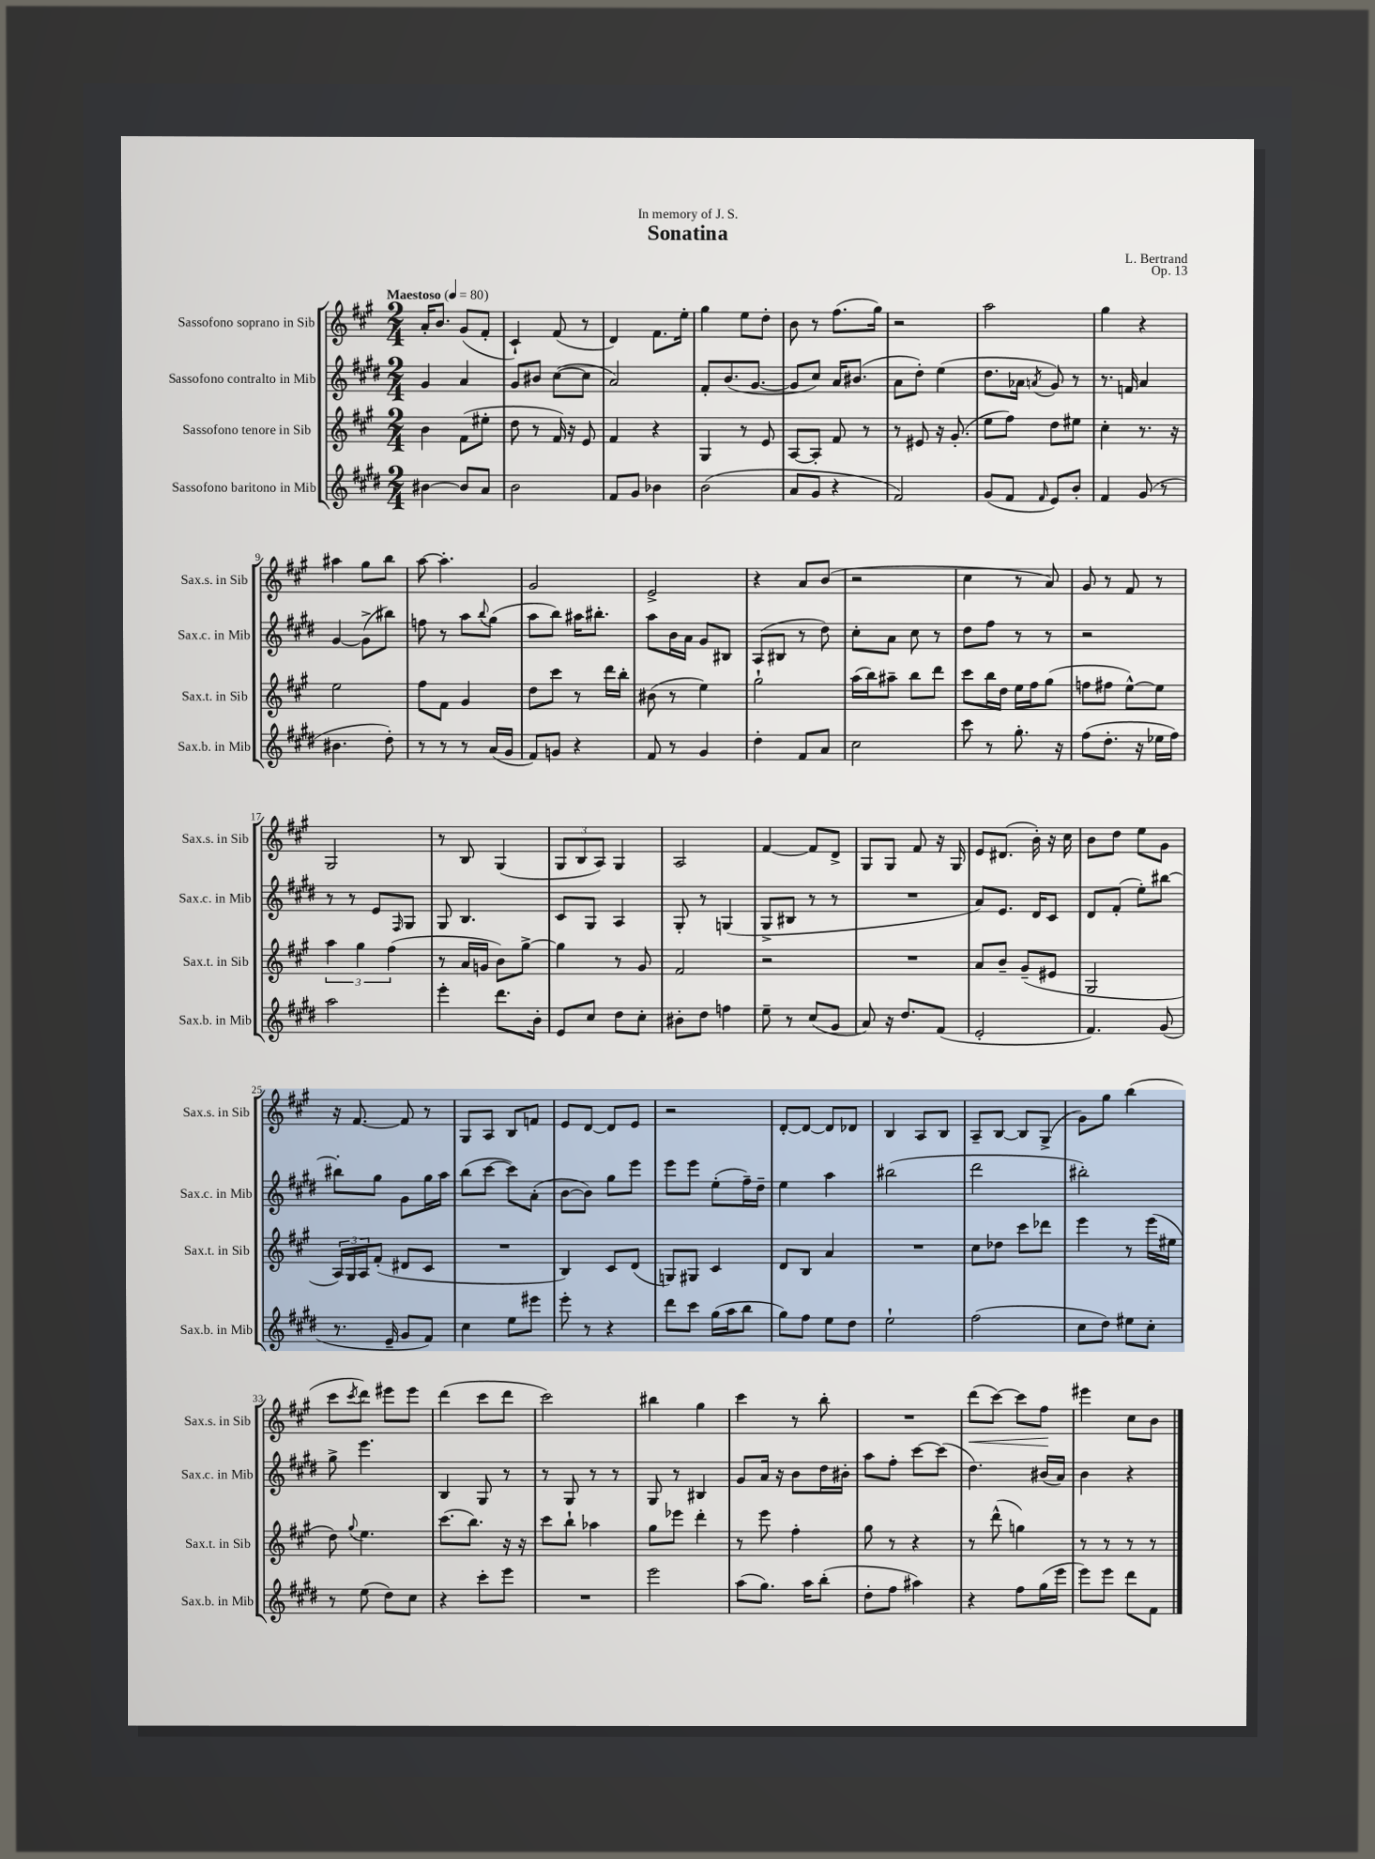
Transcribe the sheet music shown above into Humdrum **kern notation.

**kern	**kern	**kern	**kern	**dynam
*part4	*part3	*part2	*part1	*part1
*staff4	*staff3	*staff2	*staff1	*staff1
*I"Sassofono baritono in Mib	*I"Sassofono tenore in Sib	*I"Sassofono contralto in Mib	*I"Sassofono soprano in Sib	*
*I'Sax.b. in Mib	*I'Sax.t. in Sib	*I'Sax.c. in Mib	*I'Sax.s. in Sib	*
*clefG2	*clefG2	*clefG2	*clefG2	*
*k[f#c#g#d#]	*k[f#c#g#]	*k[f#c#g#d#]	*k[f#c#g#]	*
*M2/4	*M2/4	*M2/4	*M2/4	*
*MM80	*MM80	*MM80	*MM80	*
=1	=1	=1	=1	=1
!	!	!	!LO:TX:a:B:t=Maestoso	!
[4b#X\	4b\	4g#/	16a'/KL	.
.	.	.	8.b/J	.
8b#/L]	(8f#\L	4a/	(8g#/L	.
8a/J	8ee#X'\J	.	8f#'/J	.
=2	=2	=2	=2	=2
2b\	8dd\	8g#/L	4c#`/)	.
.	8r	8b#X/J	.	.
.	16f#/)	([8cc#\L	(8f#/	.
.	16r	.	.	.
.	8e/	8cc#\J]	8r	.
=3	=3	=3	=3	=3
8f#/L	4f#/	2a/)	4d/)	.
8g#/J	.	.	.	.
4b-X\	4r	.	8.f#\L	.
.	.	.	16ee'\Jk	.
=4	=4	=4	=4	=4
(2b\	4G#/	8f#'/L	4gg#\	.
.	.	(8.b/	.	.
.	8r	.	8ee\L	.
.	.	[8.g#/J	.	.
.	8e/	.	8dd'\J	.
=5	=5	=5	=5	=5
8a/L	[8A/L	8g#/L]	8b\	.
8g#/J	8A'/J]	8cc#/J)	8r	.
4r	8f#/	16a/KL	(8.ff#\L	.
.	.	(8.b#X/J	.	.
.	8r	.	.	.
.	.	.	16gg#\Jk)	.
=6	=6	=6	=6	=6
2f#/)	8r	8a\L	2r	.
.	8e#X/	8dd#'\J)	.	.
.	16r	(4ee\	.	.
.	(8.g#'/	.	.	.
=7	=7	=7	=7	=7
(8g#/L	8ee\L	8.dd#\L	2aa\	.
8f#/J	8ff#\J)	.	.	.
.	.	16a-X\Jk	.	.
16qqf#/	.	8qan/	.	.
8e/L)	8dd\L	8g#/)	.	.
8b'/J	8ee#X\J	8r	.	.
=8	=8	=8	=8	=8
4f#/	4cc#'\	8.r	4gg#\	.
.	.	16fn/	.	.
(8g#/	8.r	4a/	4r	.
8r	.	.	.	.
.	16r	.	.	.
!!LO:LB:g=z
=9	=9	=9	=9	=9
4.b#X\	2ee\	[4g#/	4aa#X\	.
.	.	(8g#^\L]	8gg#\L	.
8dd#'\)	.	8bb#X\J)	8bb\J	.
=10	=10	=10	=10	=10
8r	8ff#\L	8ffn\	[8aa\	.
8r	8f#\J	8r	4.aa'\]	.
8r	4g#/	8aa\L	.	.
.	.	8qqbb/	.	.
(16a/LL	.	(8gg#\J	.	.
16g#/JJ	.	.	.	.
=11	=11	=11	=11	=11
8f#/L)	8dd\L	8aa\L	2g#/	.
8gn/J	8ccc#\J	8bb\J)	.	.
4r	8r	16aa#X\KL	.	.
.	.	8.bb#X'\J	.	.
.	16ddd\LL	.	.	.
.	16bb'\JJ	.	.	.
=12	=12	=12	=12	=12
8f#/	(8b#X\	8aa\L	2e^/	.
8r	8r	16b\L	.	.
.	.	16a\JJ	.	.
4g#/	4ee\)	8g#/L	.	.
.	.	8B#X/J	.	.
=13	=13	=13	=13	=13
4dd#'\	2gg#`\	(8A/L	4r	.
.	.	8B#X/J	.	.
8f#/L	.	8r	8a/L	.
8a/J	.	8dd#\)	(8b/J	.
=14	=14	=14	=14	=14
2cc#\	(16aa\LL	8cc#'\L	2r	.
.	16bb\J)	.	.	.
.	8aa#X~\J	8a\J	.	.
.	8bb\L	8cc#\	.	.
.	8ddd\J	8r	.	.
=15	=15	=15	=15	=15
8ccc#\	8ccc#\L	8dd#\L	4cc#\	.
8r	16bb\L	8ff#\J	.	.
.	16dd\JJ	.	.	.
8.gg#'\	16ee\LL	8r	8r	.
.	16ff#\J	.	.	.
.	(8gg#\J	8r	8a/)	.
16r	.	.	.	.
=16	=16	=16	=16	=16
(8ff#\L	8ffn\L	2r	8g#/	.
8.dd#'\J	8ff#X\J	.	8r	.
.	[8ee^^\L)	.	8f#/	.
16r	.	.	.	.
16ee-X\LL	8ee\J]	.	8r	.
16ff#\JJ)	.	.	.	.
!!LO:LB:g=z
=17	=17	=17	=17	=17
2aa\	6aa\	8r	2G#/	.
.	.	8r	.	.
.	6gg#\	.	.	.
.	.	8e/L	.	.
.	(6ff#\	.	.	.
.	.	16qqF#/	.	.
.	.	8G#/J	.	.
=18	=18	=18	=18	=18
4eee'\	8r	8G#/	8r	.
.	16a/LL	4.B/	8B/	.
.	16gn/JJ	.	.	.
8.ddd#\L	8b\L)	.	(4G#/	.
.	[8gg#^\J	.	.	.
16b'\Jk	.	.	.	.
=19	=19	=19	=19	=19
8e/L	4gg#\]	8c#/L	12G#/L	.
.	.	.	12B/	.
8cc#/J	.	8G#/J	.	.
.	.	.	12A/J)	.
8dd#\L	8r	4A/	4G#/	.
8cc#'\J	8g#/	.	.	.
=20	=20	=20	=20	=20
8b#X'\L	2f#/	8G#'/	2A/	.
8dd#\J	.	8r	.	.
4ffn\	.	(4Gn/	.	.
=21	=21	=21	=21	=21
8ee~\	2r	8G#^/L	[4f#/	.
8r	.	8B#X/J	.	.
(8cc#/L	.	8r	8f#/L]	.
8g#/J	.	8r	8d^/J	.
=22	=22	=22	=22	=22
8a/)	2r	2r	8G#/L	.
16r	.	.	8G#/J	.
8.dd#/L	.	.	.	.
.	.	.	8f#/	.
(8f#/J	.	.	16r	.
.	.	.	16G#/	.
=23	=23	=23	=23	=23
2e'/	8a/L	8a/L)	8e/L	.
.	8b~/J	8.e/J	(8.d#X/J	.
.	(8g#~/L	.	.	.
.	.	16d#/KL	16b'\)	.
.	8e#X/J	8c#/J	16r	.
.	.	.	16cc#\	.
=24	=24	=24	=24	=24
4.f#/)	2G#/	8d#/L	8b\L	.
.	.	(8f#'/J	8dd\J	.
.	.	8ee'\L)	8ee\L	.
(8g#/	.	[8bb#X\J	8g#\J	.
!!LO:LB:g=z
=25	=25	=25	=25	=25
8.r	24A/LL)	8bb#X'\L]	16r	.
.	24G#/	.	.	.
.	.	.	[8.f#/	.
.	24A/J	.	.	.
.	(8f#'/J	8gg#\J	.	.
16e~/	.	.	.	.
8g#/L	8d#X/L	8g#\L	8f#/]	.
8f#/J)	8c#/J	16gg#\L	8r	.
.	.	16aa\JJ	.	.
=26	=26	=26	=26	=26
4cc#\	2r	(8bb\L	8G#/L	.
.	.	[8ccc#\J	8A/J	.
8ee\L	.	8ccc#\L])	8B/L	.
8eee#X\J	.	(8a'\J	8fn/J	.
=27	=27	=27	=27	=27
8eee'\	4B/)	[8b\L	8e/L	.
8r	.	8b\J])	[8d/J	.
4r	8c#/L	8gg#\L	8d/L]	.
.	(8d/J	8eee\J	8e/J	.
=28	=28	=28	=28	=28
8ddd#\L	8Gn/L)	8eee\L	2r	.
8ccc#\J	8G#X/J	8eee\J	.	.
(16gg#\LL	4c#/	(8ee'\L	.	.
16aa\J	.	.	.	.
8bb\J	.	16ff#~\L)	.	.
.	.	16dd#~\JJ	.	.
=29	=29	=29	=29	=29
8gg#\L)	8d/L	4ee\	[8d'/L	.
8ff#\J	8B/J	.	8d/J_	.
8ee\L	4a/	4aa\	8d/L]	.
8dd#\J	.	.	8d-X/J	.
=30	=30	=30	=30	=30
2ee`\	2r	(2bb#X\	4B/	.
.	.	.	8A/L	.
.	.	.	8B/J	.
=31	=31	=31	=31	=31
(2ff#\	8cc#\L	2ddd#\	8A~/L	.
.	8dd-X\J	.	[8B/J	.
.	8ccc#\L	.	8B/L]	.
.	8ddd-X\J	.	(8G#^/J	.
=32	=32	=32	=32	=32
8cc#\L	4eee\	2bb#X'\)	8g#\L)	.
8dd#\J)	.	.	8gg#\J	.
8ee#X\L	8r	.	(4bb\	.
8cc#'\J	(16eee\LL	.	.	.
.	16ee#X\JJ	.	.	.
!!LO:LB:g=z
=33	=33	=33	=33	=33
8r	8dd\)	8gg#^\	8ccc#\L	.
.	8qqgg#/	.	8qccc#/	.
(8ee\	4.ee\	4.eee\	8ddd\J)	.
8dd#\L)	.	.	8eee#X\L	.
8cc#\J	.	.	8eee#\J	.
=34	=34	=34	=34	=34
4r	(8.ccc#\L	4B/	(4ddd\	.
.	8.bb\J)	.	.	.
8ccc#'\L	.	8G#/	8ccc#\L	.
8eee\J	16r	8r	8ddd\J	.
.	16r	.	.	.
=35	=35	=35	=35	=35
2r	8ccc#\L	8r	2ccc#\)	.
.	8bb`\J	8G#/	.	.
.	4aa-X\	8r	.	.
.	.	8r	.	.
=36	=36	=36	=36	=36
2eee\	8gg#\L	8G#/	4bb#X\	.
.	8eee-X\J	8r	.	.
.	4ddd'\	4B#X/	4gg#\	.
=37	=37	=37	=37	=37
(8aa\L	8r	8g#/L	4ccc#\	.
8.gg#\J)	8eee\	16a/Jk	.	.
.	.	16r	.	.
.	4ff#'\	8b\L	8r	.
16aa\KL	.	.	.	.
(8bb'\J	.	16dd#\L	8bb'\	.
.	.	16b#X'\JJ	.	.
=38	=38	=38	=38	=38
8dd#'\L	8gg#\	8aa\L	2r	.
8ff#\J	8r	8ff#'\J	.	.
4aa#X\)	4r	[8ccc#\L	.	.
.	.	(8ccc#\J]	.	.
=39	=39	=39	=39	=39
!	!	!	!	!LO:HP:b
4r	8r	4.dd#\)	(8ddd\L	<
.	(8ddd^^\	.	[8ccc#\J)	.
8ff#\L	4ggn\)	.	8ccc#\L]	.
(16gg#\L	.	(16b#X/LL	8ff#\J	.
16eee\JJ	.	16a/JJ)	.	.
.	.	.	.	[
=40	=40	=40	=40	=40
8eee\L)	8r	4b\	4eee#X\	.
8eee\J	8r	.	.	.
8ddd#\L	8r	4r	8cc#\L	.
8f#\J	8r	.	8b\J	.
==	==	==	==	==
*-	*-	*-	*-	*-
